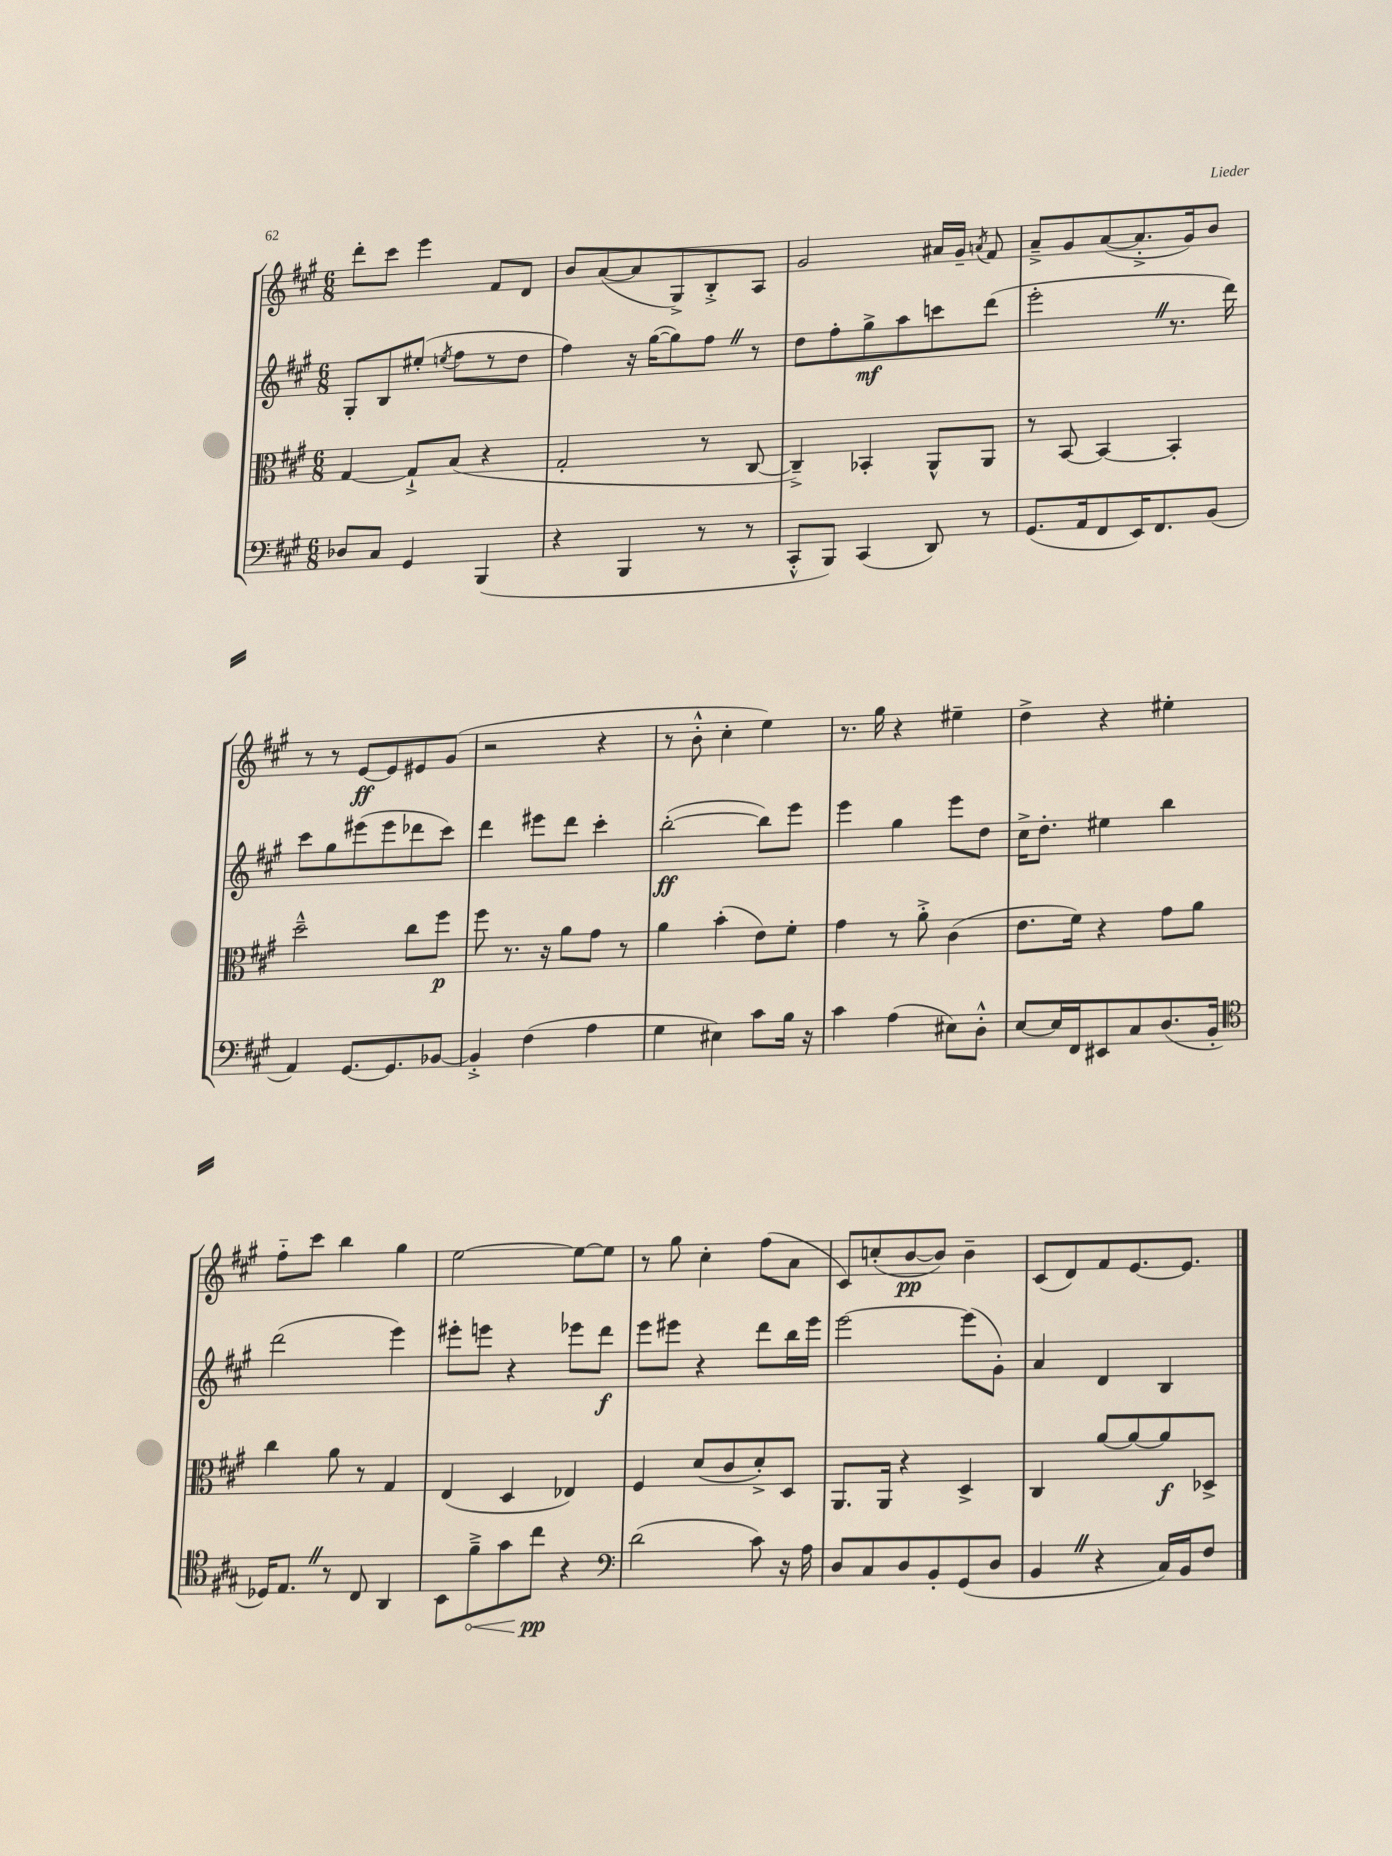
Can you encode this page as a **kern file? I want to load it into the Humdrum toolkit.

**kern	**dynam	**kern	**dynam	**kern	**dynam	**kern	**dynam
*part4	*part4	*part3	*part3	*part2	*part2	*part1	*part1
*staff4	*staff4	*staff3	*staff3	*staff2	*staff2	*staff1	*staff1
*clefF4	*	*clefC3	*	*clefG2	*	*clefG2	*
*k[f#c#g#]	*	*k[f#c#g#]	*	*k[f#c#g#]	*	*k[f#c#g#]	*
*M6/8	*	*M6/8	*	*M6/8	*	*M6/8	*
=125	=125	=125	=125	=125	=125	=125	=125
8D-X/L	.	[4G#/	.	8G#'/L	.	8ddd'\L	.
8C#/J	.	.	.	8B/	.	8ccc#\J	.
4GG#/	.	8G#`^/L]	.	(8ee#X'/J	.	4eee\	.
.	.	.	.	8qeen/	.	.	.
.	.	(8B/J	.	8ff#\L	.	.	.
(4BBB/	.	4r	.	8r	.	8f#/L	.
.	.	.	.	8dd\J	.	8d/J	.
=126	=126	=126	=126	=126	=126	=126	=126
4r	.	2G#'/	.	4ff#\)	.	8b/L	.
.	.	.	.	.	.	([8a/	.
4BBB/	.	.	.	16r	.	8a/]	.
.	.	.	.	([16gg#\KL	.	.	.
.	.	.	.	8gg#\])	.	8G#^/)	.
8r	.	8r	.	8ff#Z\J	.	8B'^/	.
8r	.	[8C#/	.	8r	.	8A/J	.
=127	=127	=127	=127	=127	=127	=127	=127
8CC#'^^/L	.	4C#~^/])	.	8dd\L	.	2g#/	.
8BBB/J)	.	.	.	8ff#'\	.	.	.
(4CC#/	.	4BB-X'/	.	8gg#^\	mf	.	.
.	.	.	.	8aa\	.	.	.
8DD/)	.	8AA^^/L	.	8cccn\	.	16a#X/LL	.
.	.	.	.	.	.	16g#~/JJ	.
.	.	.	.	.	.	8qan/	.
8r	.	8AA/J	.	(8ddd\J	.	8f#/	.
=128	=128	=128	=128	=128	=128	=128	=128
(8.GG#/L	.	8r	.	2eee'Z\	.	8a~^/L	.
.	.	[8BB/	.	.	.	8g#/	.
16AA/k	.	.	.	.	.	.	.
8FF#/	.	4BB/_	.	.	.	([8a/	.
16EE/K)	.	.	.	.	.	8.a'^/]	.
8.FF#/	.	.	.	.	.	.	.
.	.	4BB'/]	.	8.r	.	.	.
.	.	.	.	.	.	16g#/k)	.
(8BB/J	.	.	.	.	.	8b/J	.
.	.	.	.	16ddd\)	.	.	.
!!LO:LB:g=z
=129	=129	=129	=129	=129	=129	=129	=129
4AA/)	.	2dd~^^\	.	8ccc#\L	.	8r	.
.	.	.	.	8gg#\	.	8r	.
[8.GG#/L	.	.	.	(8eee#X\	.	[8e/L	ff
.	.	.	.	8eee#\	.	8e/]	.
8.GG#/]	.	.	.	.	.	.	.
.	.	8cc#\L	.	8ddd-X\	.	8e#X/	.
[8BB-X/J	.	8ff#\J	p	8ccc#\J)	.	(8g#/J	.
=130	=130	=130	=130	=130	=130	=130	=130
4BB-'^/]	.	8ff#\	.	4ddd\	.	2r	.
.	.	8.r	.	.	.	.	.
(4F#\	.	.	.	8eee#X\L	.	.	.
.	.	16r	.	.	.	.	.
.	.	8a\L	.	8ddd\J	.	.	.
4A\	.	8g#\J	.	4ccc#'\	.	4r	.
.	.	8r	.	.	.	.	.
=131	=131	=131	=131	=131	=131	=131	=131
4G#\	.	4a\	.	([2bb'\	ff	8r	.
.	.	.	.	.	.	8b'^^\	.
4E#X\)	.	(4b'\	.	.	.	4cc#'\	.
8c#\L	.	8e\L)	.	8bb\L])	.	4ee\)	.
16B\Jk	.	8f#'\J	.	8eee\J	.	.	.
16r	.	.	.	.	.	.	.
=132	=132	=132	=132	=132	=132	=132	=132
4c#\	.	4g#\	.	4eee\	.	8.r	.
.	.	.	.	.	.	16gg#\	.
(4A\	.	8r	.	4gg#\	.	4r	.
.	.	8a'^\	.	.	.	.	.
8E#X\L)	.	(4c#\	.	8eee\L	.	4ee#X~\	.
8D'^^\J	.	.	.	8dd\J	.	.	.
=133	=133	=133	=133	=133	=133	=133	=133
[8E/L	.	8.e\L	.	16cc#^\KL	.	4dd^\	.
.	.	.	.	8.dd'\J	.	.	.
16E/L]	.	.	.	.	.	.	.
16FF#/J	.	16f#\Jk)	.	.	.	.	.
8EE#X/	.	4r	.	4ee#X\	.	4r	.
8C#/	.	.	.	.	.	.	.
(8.D/	.	8g#\L	.	4bb\	.	4ee#X'\	.
.	.	8a\J	.	.	.	.	.
16BB'/Jk	.	.	.	.	.	.	.
!!LO:LB:g=z
=134	=134	=134	=134	=134	=134	=134	=134
*clefC4	*	*	*	*	*	*	*
16D-X/KL)	.	4cc#\	.	(2ddd\	.	8ff#\L	.
8.EZ/J	.	.	.	.	.	.	.
.	.	.	.	.	.	8ccc#\J	.
8r	.	8a\	.	.	.	4bb\	.
8C#/	.	8r	.	.	.	.	.
4AA/	.	4G#/	.	4eee\)	.	4gg#\	.
=135	=135	=135	=135	=135	=135	=135	=135
8BB\L	.	(4E/	.	8eee#X'\L	.	[2ee\	.
!	!LO:HP:b	!	!	!	!	!	!
8f#~^\	<	.	.	8eeen\J	.	.	.
8g#\	.	4D/	.	4r	.	.	.
8cc#\J	pp	.	.	.	.	.	.
4r	[	4E-X/)	.	8eee-X\L	.	8ee\L_	.
.	.	.	.	8ddd\J	f	8ee\J]	.
=136	=136	=136	=136	=136	=136	=136	=136
*clefF4	*	*	*	*	*	*	*
(2d\	.	4F#/	.	8eee\L	.	8r	.
.	.	.	.	8eee#X\J	.	8gg#\	.
.	.	(8d/L	.	4r	.	4cc#'\	.
.	.	8c#/	.	.	.	.	.
8c#\)	.	8d'^/)	.	8ddd\L	.	(8ff#\L	.
16r	.	8D/J	.	16bb\L	.	8a\J	.
16A\	.	.	.	16eee#\JJ	.	.	.
=137	=137	=137	=137	=137	=137	=137	=137
8D/L	.	8.AA/L	.	[2eee\	.	8c#/L)	.
8C#/	.	.	.	.	.	(8ccn'/	.
.	.	16AA/Jk	.	.	.	.	.
8D/	.	4r	.	.	.	[8b/	pp
8BB'/	.	.	.	.	.	8b/J])	.
(8GG#/	.	4D^/	.	(8eee\L]	.	4b~\	.
8D/J	.	.	.	8g#'\J)	.	.	.
=138	=138	=138	=138	=138	=138	=138	=138
4BBZ/	.	4C#/	.	4a/	.	(8c#/L	.
.	.	.	.	.	.	8d/)	.
4r	.	[8a/L	.	4d/	.	8f#/	.
.	.	8a/_	.	.	.	[8.e/	.
16C#/LL)	.	8a/]	f	4B/	.	.	.
16BB/J	.	.	.	.	.	8.e/J]	.
8F#/J	.	8D-X^/J	.	.	.	.	.
==	==	==	==	==	==	==	==
*-	*-	*-	*-	*-	*-	*-	*-
